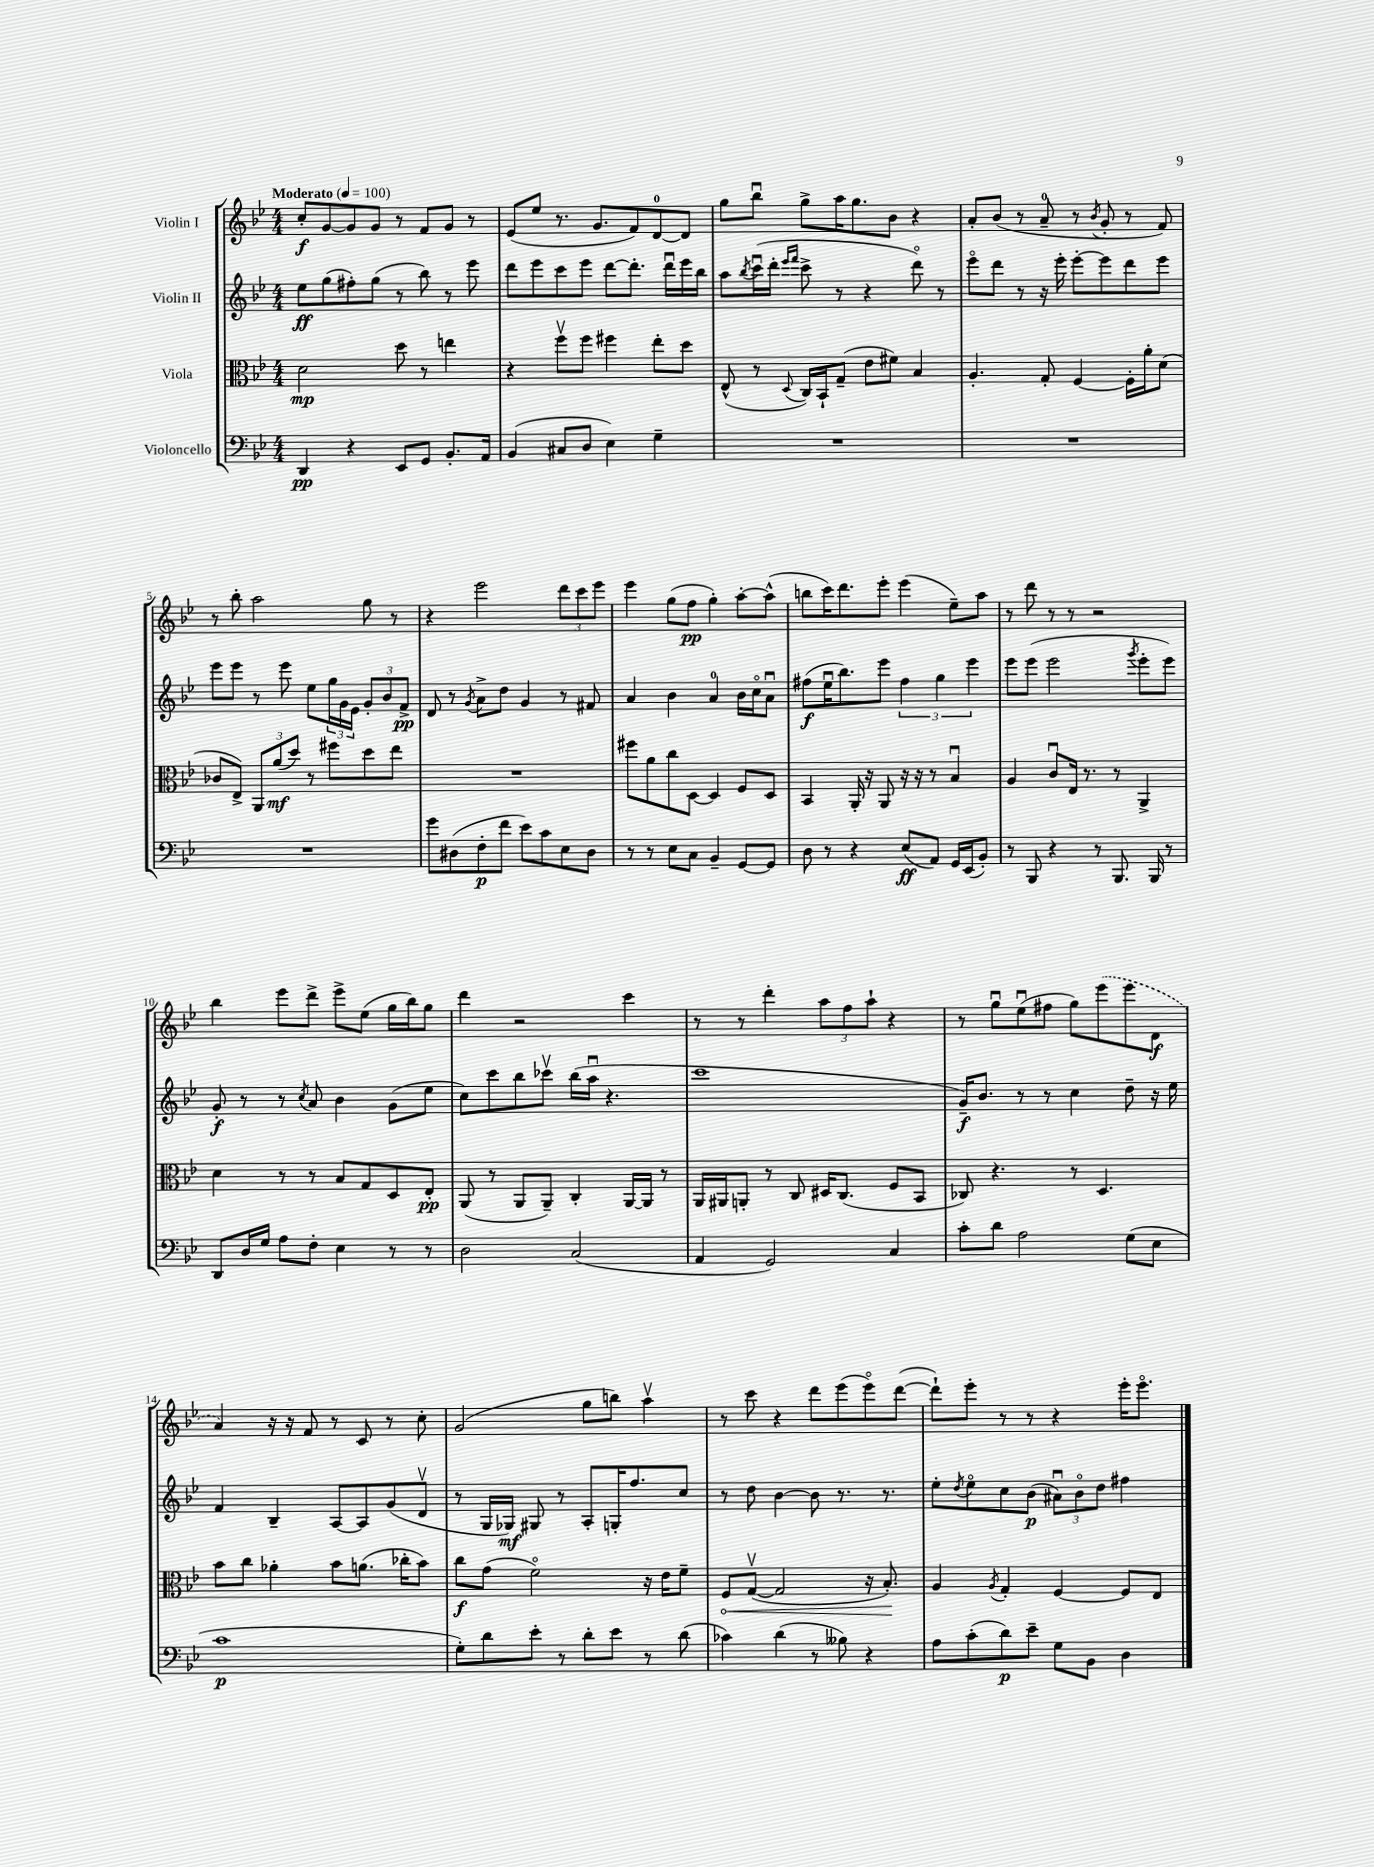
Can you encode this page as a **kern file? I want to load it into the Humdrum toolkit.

**kern	**kern	**kern	**kern
*staff4	*staff3	*staff2	*staff1
*clefF4	*clefC3	*clefG2	*clefG2
*k[b-e-]	*k[b-e-]	*k[b-e-]	*k[b-e-]
*M4/4	*M4/4	*M4/4	*M4/4
*MM100	*MM100	*MM100	*MM100
4DD	2d	8ee-	8cc'
.	.	(8gg	[8g
4r	.	8ff#')	8g]
.	.	(8gg	8g
8EE-	8dd	8r	8r
8GG	8r	8bb-)	8f
8.BB-'	4ee	8r	8g
.	.	8eee-	8r
16AA	.	.	.
=	=	=	=
(4BB-	4r	8ddd	(8e-
.	.	8eee-	8ee-
8C#	8ffv	8ccc	8.r
8D	8ff	8eee-	.
.	.	.	8.g
4E-)	4ff#	[8ddd	.
.	.	8.ddd']	8f)
4G~	8ee-'	.	[8d
.	.	16dddu	.
.	8dd	16eee-	8d]
.	.	16bb-	.
=	=	=	=
1r	(8E-^^	8aa	8gg
.	.	8qbb-	.
.	8r	(16cccu	8bb-u
.	.	16ddd'	.
.	.	16qqeee-	.
.	8qqD	16qqfff	.
.	16C)	8ccc^	8gg^
.	16BB-`	.	.
.	(8G~	8r	16aa
.	.	.	8.gg
.	8e-	4r	.
.	8f#)	.	8b-
.	4B-	8dddo)	4r
.	.	8r	.
=	=	=	=
1r	4.A'	8eee-o	8a'
.	.	8ddd	(8b-
.	.	8r	8r
.	8G'	16r	8a~
.	.	16eee-'	.
.	[4F	[8eee-'	8r
.	.	.	8qb-
.	.	8eee-]	8g'
.	16F']	8ddd	8r
.	16a'	.	.
.	(8d	8eee-	8f)
=	=	=	=
1r	8c-	8eee-	8r
.	8E-^)	8eee-	8bb-'
.	12AA	8r	2aa
.	(12a	.	.
.	.	8eee-	.
.	12dd)	.	.
.	8r	8ee-	.
.	8ff#	24gg	.
.	.	24g	.
.	.	24e-	.
.	8dd	12g'	8gg
.	.	12b-	.
.	8ee-	.	8r
.	.	12f^	.
=	=	=	=
8g	1r	8d	4r
(8D#	.	8r	.
.	.	8qg	.
8F'	.	8a^	2eee-
8f	.	8dd	.
8e-)	.	4g	.
8c	.	.	.
8E-	.	8r	12ddd
.	.	.	12ccc
8D#	.	8f#	.
.	.	.	12eee-
=	=	=	=
8r	8ff#	4a	4eee-
8r	8a	.	.
8E-	8cc	4b-	(8gg
8C	[8D	.	8ff
4BB-~	4D]	4a	4gg')
[8GG	8F	16b-	[8aa'
.	.	16cco	.
8GG]	8D	8au	(8aa^^]
=	=	=	=
8D	4BB-	(8ff#	8bb
8r	.	16ee-u	16ccc)
.	.	8.bb-)	8.ddd
4r	16AA'	.	.
.	16r	.	.
.	8AA	8eee-	8eee-'
(8E-	16r	6ff#	(4eee-
.	16r	.	.
8AA)	8r	.	.
.	.	6gg	.
16GG	4B-u	.	8ee-~)
(16EE-	.	.	.
.	.	6eee-	.
8BB-')	.	.	8aa
=	=	=	=
8r	4A	8eee-	8r
8BBB-	.	(8eee-	8ddd
4r	8cu	2eee-	8r
.	16E-	.	8r
.	8.r	.	.
8r	.	.	2r
8.BBB-	8r	.	.
.	.	8qggg	.
.	4AA^	8eee-'	.
16BBB-	.	.	.
8r	.	8eee-)	.
=	=	=	=
8DD	4d	8g'	4bb-
16D	.	8r	.
16G	.	.	.
8A	8r	8r	8eee-
.	.	8qcc	.
8F'	8r	8a	8ddd^
4E-	8B-	4b-	8eee-^
.	8G	.	(8ee-
8r	8D	(8g	16gg
.	.	.	16bb-)
8r	8E-'	8ee-	8gg
=	=	=	=
2D	(8AA	8cc)	4ddd
.	8r	8ccc	.
.	8AA	8bb-	2r
.	8AA~)	8ccc-v	.
(2C	4C'	(16bb-	.
.	.	16aau	.
.	.	4.r	.
.	[16AA	.	4ccc
.	16AA]	.	.
.	8r	.	.
=	=	=	=
4AA	16AA	1ccc	8r
.	16AA#	.	.
.	8AA'	.	8r
2GG)	8r	.	4ddd'
.	8C	.	.
.	16D#	.	12aa
.	(8.C	.	.
.	.	.	12ff
.	.	.	12aa`
4C	8F	.	4r
.	8BB-	.	.
=	=	=	=
8c'	8C-)	16g~)	8r
.	.	8.b-	.
8d	4.r	.	8ggu
2A	.	8r	(8ee-u
.	.	8r	8ff#
.	8r	4cc	8gg)
.	4.D	.	(8eee-
(8G	.	8dd~	8eee-
8E-	.	16r	8d
.	.	16ee-	.
=	=	=	=
1c	8b-	4f	4a)
.	8cc	.	.
.	4a-'	4B-~	16r
.	.	.	16r
.	.	.	8f
.	8b-	[8A	8r
.	(8.a	8A]	8c
.	.	(8g	8r
.	16cc-'	.	.
.	8b-)	8dv	8cc'
=	=	=	=
8G')	8cc	8r	(2g
8d	(8g	16G	.
.	.	16G-)	.
8e-'	2fo)	8G#	.
8r	.	8r	.
8d'	.	8A'	8gg
8e-	.	16G'	8bb)
.	.	8.ff	.
8r	16r	.	4aav
.	16e-	.	.
(8d	8f~	8cc	.
=	=	=	=
4c-)	8F	8r	8r
.	([8Gv	8dd	8ccc
(4d	2G]	[4b-	4r
8r	.	8b-]	8ddd
8B--)	.	8.r	(8eee-
4r	16r	.	8eee-o)
.	8.B-')	8.r	.
.	.	.	([8ddd
=	=	=	=
8A	4A	8ee-'	8ddd`])
.	.	8qdd	.
(8c'	.	8ee-o	8eee-'
.	8qA	.	.
8d)	4G'	8cc	8r
8e-~	.	(8b-	8r
8G	[4F	12a#u)	4r
.	.	12b-o	.
8BB-	.	.	.
.	.	12dd	.
4D	8F]	4ff#	16eee-'
.	.	.	8.eee-o
.	8E-	.	.
==	==	==	==
*-	*-	*-	*-
